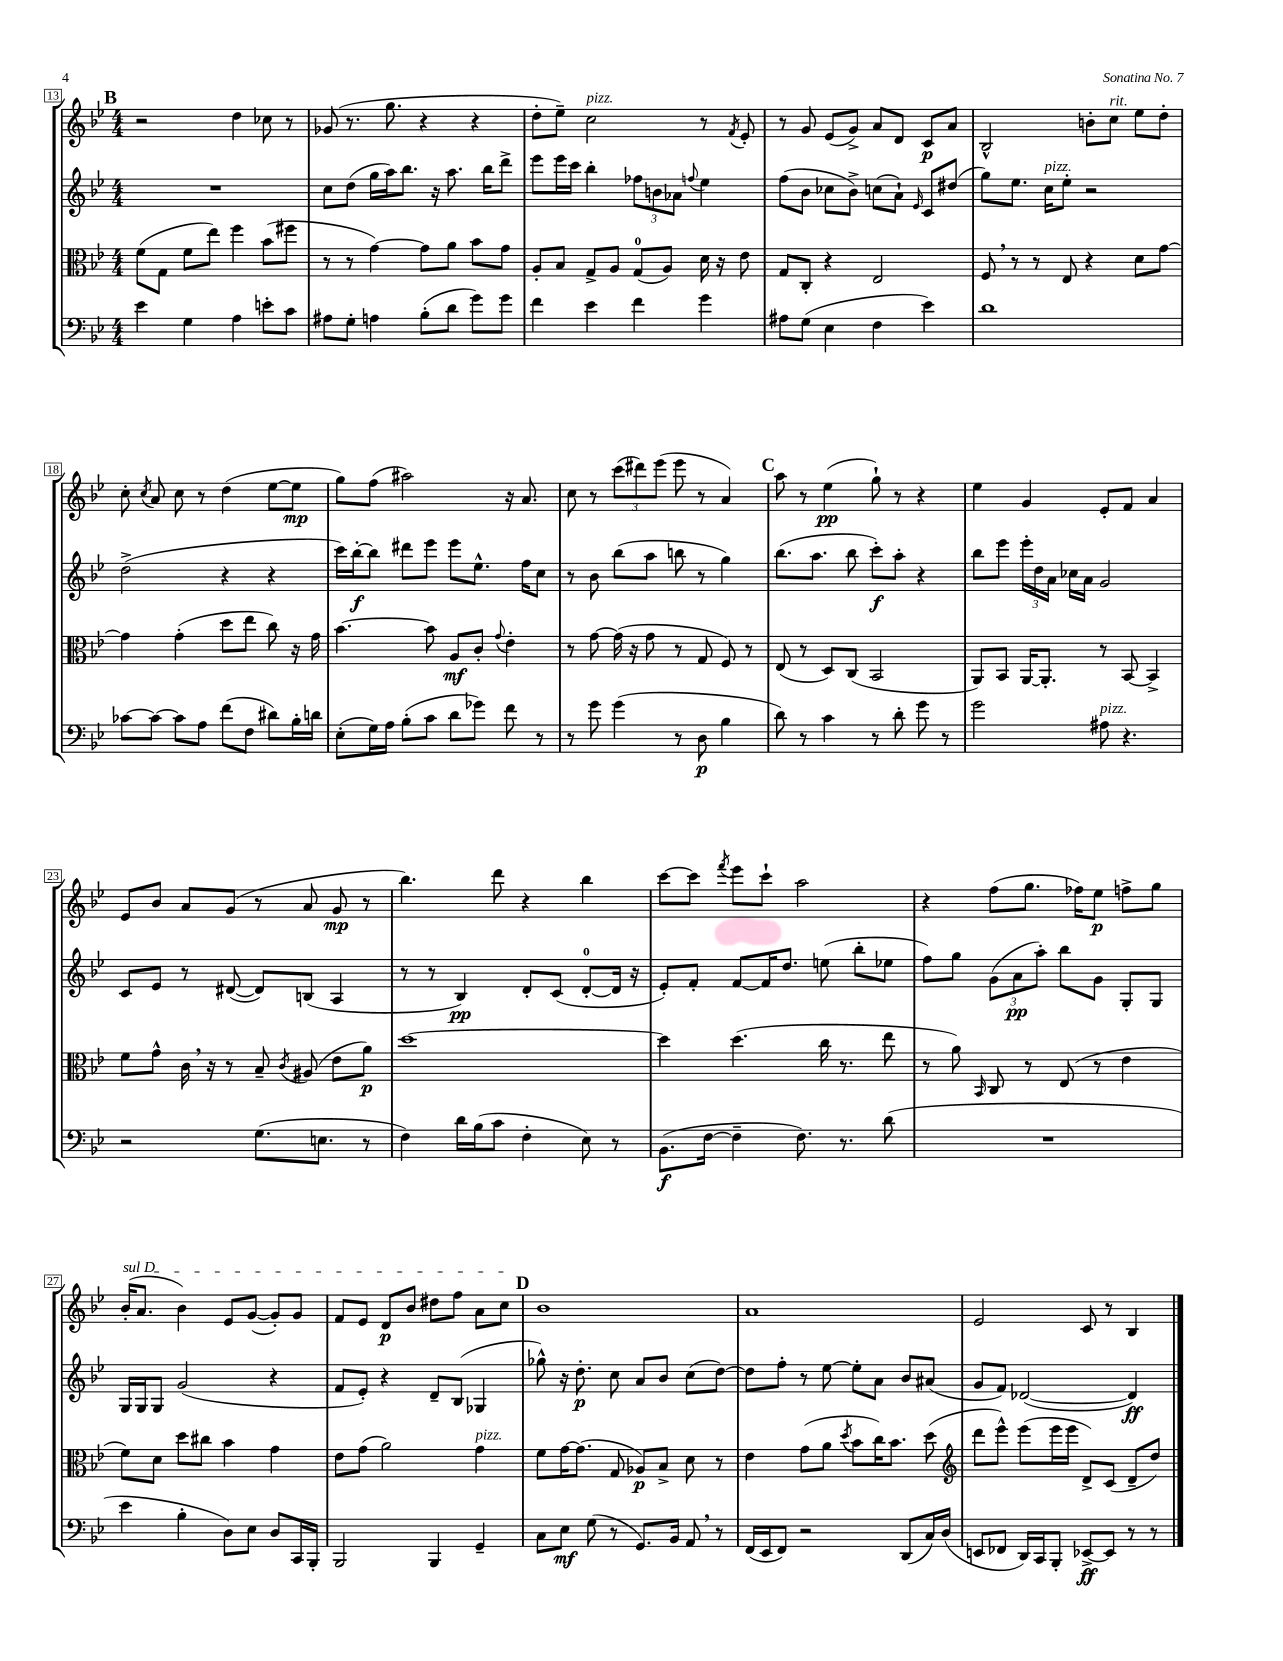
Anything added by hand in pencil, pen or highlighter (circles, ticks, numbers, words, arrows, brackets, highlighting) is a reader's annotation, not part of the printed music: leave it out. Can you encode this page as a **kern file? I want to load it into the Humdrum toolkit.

**kern	**kern	**kern	**kern
*staff4	*staff3	*staff2	*staff1
*clefF4	*clefC3	*clefG2	*clefG2
*k[b-e-]	*k[b-e-]	*k[b-e-]	*k[b-e-]
*M4/4	*M4/4	*M4/4	*M4/4
4e-	(8f	1r	2r
.	8G	.	.
4G	8f	.	.
.	8ee-)	.	.
4A	4ff	.	4dd
8e'	(8b-	.	8cc-
8c	8ff#	.	8r
=	=	=	=
8A#	8r	8cc	(8g-
8G'	8r	(8dd	8.r
4A	[4g)	16gg	.
.	.	16aa)	8.gg
.	.	8.bb-	.
(8B-'	8g]	.	4r
.	.	16r	.
8d	8a	8.aa	.
8g)	8b-	.	4r
.	.	16bb-	.
8g	8g	8ddd^	.
=	=	=	=
4f	8A'	8eee-	8dd'
.	8B-	16eee-	8ee-~)
.	.	16ccc	.
4e-	8G^	4bb-'	2cc
.	8A	.	.
4f	(8G	12ff-	.
.	.	12b	.
.	8A)	.	.
.	.	12a-	.
.	.	8qqff	.
4g	16d	4ee-	8r
.	16r	.	.
.	.	.	8qf
.	8e-	.	8e-'
=	=	=	=
8A#	8G	(8ff	8r
(8G	8C'	8b-	8g
4E-	4r	8cc-	(8e-
.	.	8b-^)	8g^)
4F	2E-	(8cc	8a
.	.	8a`)	8d
.	.	16qqe-	.
4e-)	.	8c	8c
.	.	(8dd#	8a
=	=	=	=
1d	8F	8gg)	2B-^^
.	8r	8.ee-	.
.	8r	.	.
.	.	16cc	.
.	8E-	8ee-'	.
.	4r	2r	8b'
.	.	.	8cc
.	8d	.	8ee-
.	[8g	.	8dd'
=	=	=	=
[8c-	4g]	(2dd^	8cc'
.	.	.	8qcc
8c-_	.	.	8a
8c-]	(4g'	.	8cc
8A	.	.	8r
(8f	8dd	4r	(4dd
8F	8ee-	.	.
8d#)	8cc)	4r	[8ee-
16B-'	16r	.	8ee-]
16d	16g	.	.
=	=	=	=
(8E-'	[4.b-	16ccc)	8gg)
.	.	[16bb-'	.
16G)	.	8bb-]	(8ff
16A	.	.	.
(8B-'	.	8ddd#	2aa#)
8c	8b-]	8eee-	.
8d	8A	8eee-	.
8g-)	8c'	8.ee-^^	.
.	8qqg	.	.
8f	4e-'	.	16r
.	.	16ff	8.a
8r	.	8cc	.
=	=	=	=
8r	8r	8r	8cc
8g	[8g	8b-	8r
(4g	(16g]	(8bb-	(12ccc
.	16r	.	.
.	.	.	12ddd#)
.	8g	8aa	.
.	.	.	(12eee-
8r	8r	8bb	8eee-
8D	8G	8r	8r
4B-	8F)	4gg)	4a)
.	8r	.	.
=	=	=	=
8d)	(8E-	(8.bb-	8aa
8r	8r	.	8r
.	.	8.aa	.
4c	8D)	.	(4ee-
.	(8C	8bb-	.
8r	2BB-	8ccc')	8gg`)
8d'	.	8aa'	8r
8g	.	4r	4r
8r	.	.	.
=	=	=	=
2g	8AA)	8bb-	4ee-
.	8BB-	8eee-	.
.	[16AA	24eee-'	4g
.	.	24dd	.
.	8.AA']	.	.
.	.	24a	.
.	.	16cc-	.
.	.	16a	.
8A#	8r	2g	8e-'
4.r	[8BB-	.	8f
.	4BB-^]	.	4a
=	=	=	=
2r	8f	8c	8e-
.	8g^^	8e-	8b-
.	16c	8r	8a
.	16r	.	.
.	8r	([8d#	(8g
(8.G	8B-~	8d#])	8r
.	8qc	.	.
.	(8A#	(8B	8a
8.E	.	.	.
.	8e-	4A	8g
8r	8a)	.	8r
=	=	=	=
4F)	[1dd	8r	4.bb-)
.	.	8r	.
16d	.	4B-)	.
(16B-	.	.	.
8c	.	.	8ddd
4F'	.	8d'	4r
.	.	(8c	.
8E-)	.	[8d'	4bb-
8r	.	16d]	.
.	.	16r	.
=	=	=	=
(8.BB-	4dd]	8e-')	[8ccc
.	.	8f'	8ccc]
[16F	.	.	.
.	.	.	8qfff
4F~]	(4.dd	[8f	8eee-
.	.	16f]	8ccc`
.	.	8.dd	.
8.F)	.	.	2aa
.	16cc	(8ee	.
8.r	8.r	.	.
.	.	8bb-'	.
(8d	8ee-	8ee-	.
=	=	=	=
1r	8r	8ff)	4r
.	8a)	8gg	.
.	16qqBB-	.	.
.	8C	(12g	(8ff
.	.	12a	.
.	8r	.	8.gg
.	.	12aa')	.
.	(8E-	8bb-	.
.	.	.	16ff-)
.	8r	8g	8ee-
.	4e-	8G'	8ff^
.	.	8G	8gg
=	=	=	=
4e-	8f)	16G	(16b-'
.	.	16G	8.a
.	8d	8G	.
4B-'	8dd	(2g	4b-)
.	8cc#	.	.
8D)	4b-	.	8e-
8E-	.	.	([8g
8D	4g	4r	8g'])
16CC	.	.	8g
16BBB-'	.	.	.
=	=	=	=
2BBB-	8e-	8f	8f
.	(8g	8e-')	8e-
.	2a)	4r	8d
.	.	.	8b-
4BBB-	.	8d~	8dd#
.	.	(8B-	8ff
4GG~	4g	4G-	8a
.	.	.	8cc
=	=	=	=
8C	8f	8gg-^^)	1b-
8E-	[16g	16r	.
.	(8.g]	8.dd'	.
(8G	.	.	.
8r	8G	8cc	.
8.GG)	8A-)	8a	.
.	8B-^	8b-	.
16BB-	.	.	.
8AA	8d	(8cc	.
8r	8r	[8dd)	.
=	=	=	=
(16FF	4e-	8dd]	1a
16EE-	.	.	.
8FF)	.	8ff'	.
2r	(8g	8r	.
.	8a	[8ee-	.
.	8qdd	.	.
.	8b-	8ee-']	.
.	16cc)	8a	.
.	8.b-	.	.
(8DD	.	8b-	.
16C)	(8dd	(8a#	.
(16D	.	.	.
=	=	=	=
*	*clefG2	*	*
8EE	8ddd	8g	2e-
8FF-	8eee-^^)	8f)	.
16DD)	(8eee-	([2d-	.
16CC	.	.	.
8BBB-'	16eee-	.	.
.	16eee-	.	.
[8EE-^	8d^)	.	8c
8EE-]	(8c	.	8r
8r	8d~	4d-])	4B-
8r	8dd)	.	.
==	==	==	==
*-	*-	*-	*-
